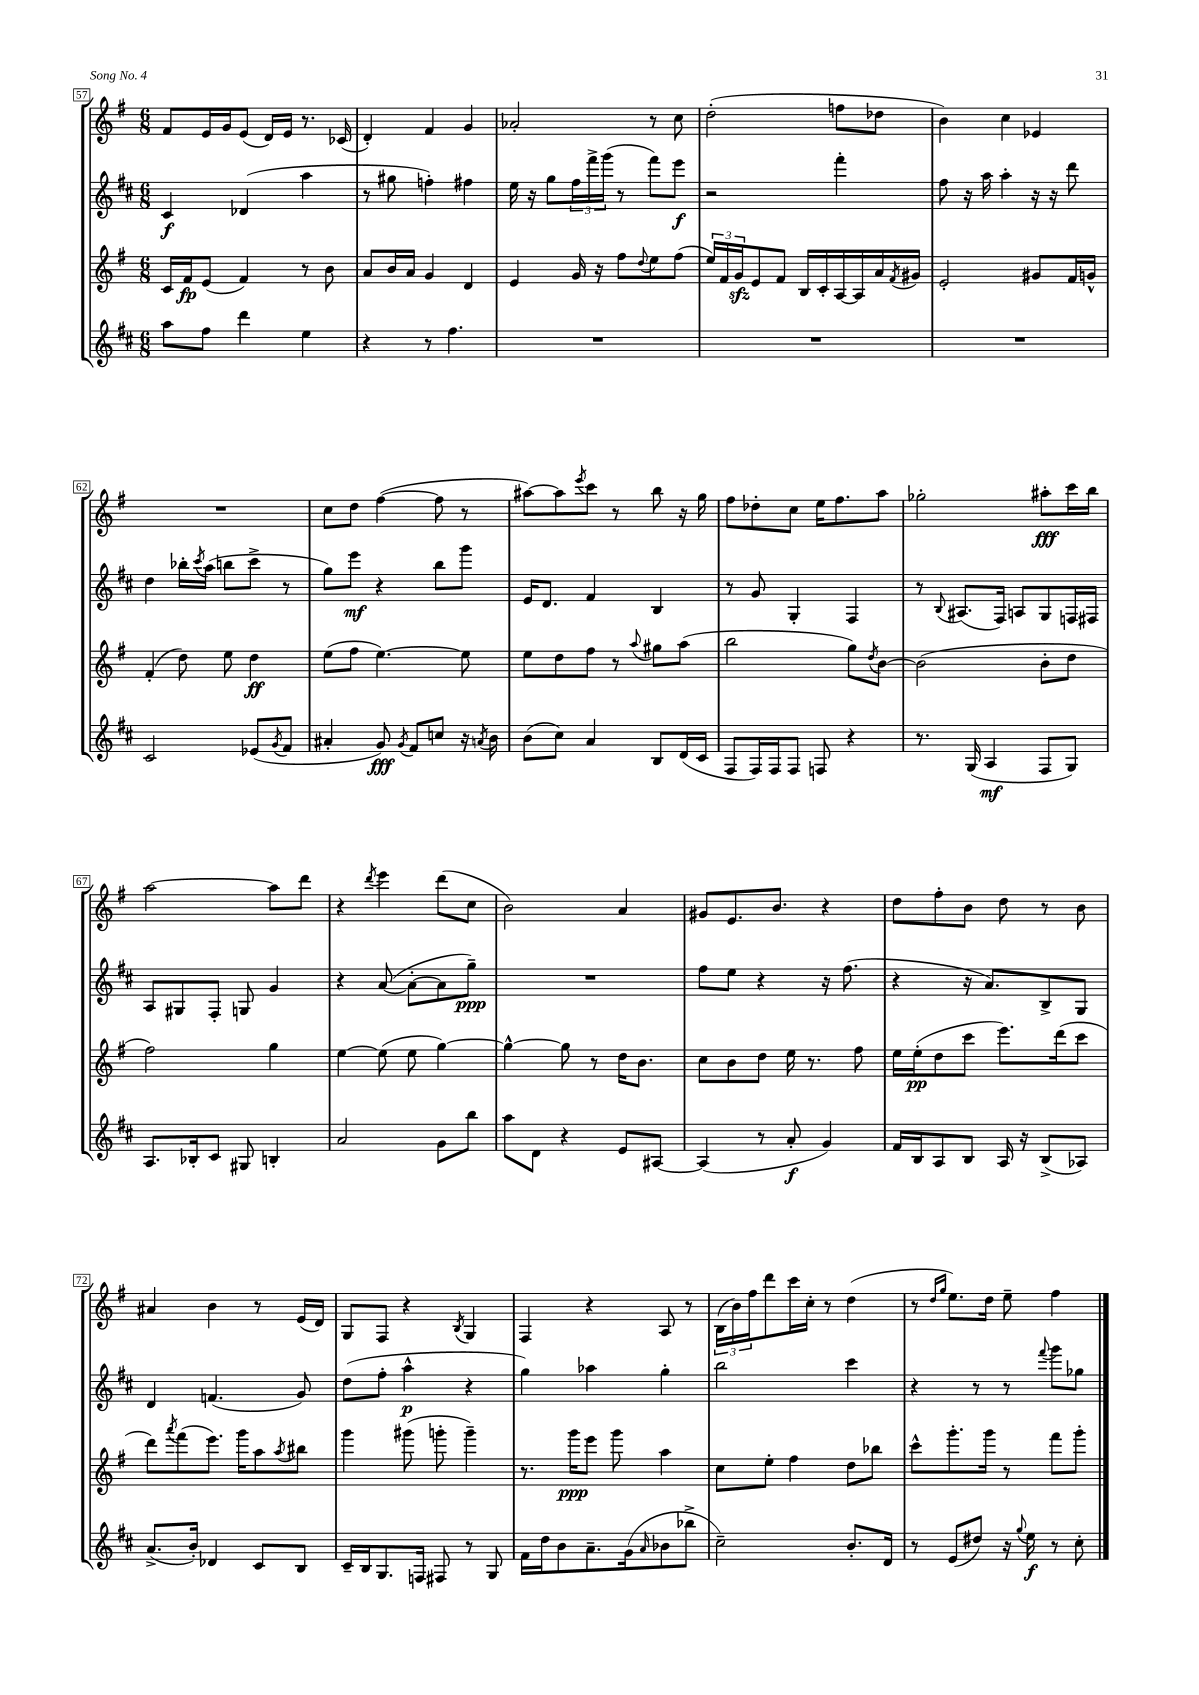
<<
\new StaffGroup <<
\new Staff = "s0" {
    \clef treble \key g \major \numericTimeSignature \time 6/8
    fis'8 e'16 g'16 e'8( d'16) e'16 r8. ces'16( |
    d'4-.) fis'4 g'4 |
    aes'2-. r8 c''8 |
    d''2-.( f''8 des''8 |
    b'4) c''4 ees'4 |
    R2. |
    c''8 d''8 fis''4~( fis''8 r8 |
    ais''8~) ais''8 \acciaccatura { e'''8 } c'''8 r8 b''8 r16 g''16 |
    fis''8 des''8-. c''8 e''16 fis''8. a''8 |
    ges''2-. ais''8-.\fff c'''16 b''16 |
    a''2~ a''8 d'''8 |
    r4 \acciaccatura { d'''8 } e'''4 d'''8( c''8 |
    b'2) a'4 |
    gis'8 e'8. b'8. r4 |
    d''8 fis''8-. b'8 d''8 r8 b'8 |
    ais'4 b'4 r8 e'16( d'16) |
    g8 fis8 r4 \acciaccatura { b8 } g4 |
    fis4 r4 a8 r8 |
    \tuplet 3/2 { b16( b'16) fis''16 } d'''8 c'''16 c''16-. r8 d''4( |
    r8 \grace { d''16 g''16 } e''8.) d''16 e''8-- fis''4 \bar "|." |
}
\new Staff = "s1" {
    \clef treble \key d \major \numericTimeSignature \time 6/8
    cis'4\f des'4( a''4 |
    r8 gis''8 f''4-.) fis''4 |
    e''16 r16 g''8 \tuplet 3/2 { fis''16 fis'''16-> g'''16( } r8 fis'''8) e'''8\f |
    r2 fis'''4-. |
    fis''8 r16 a''16 a''4-. r16 r16 d'''8 |
    d''4 bes''16-. \acciaccatura { cis'''8 } a''16( b''8 cis'''8-> r8 |
    g''8) e'''8\mf r4 b''8 g'''8 |
    e'16 d'8. fis'4 b4 |
    r8 g'8 g4-. fis4 |
    r8 \appoggiatura { b8 } ais8.( fis16) a8 g8 f16 fis16 |
    a8 gis8 fis8-. g8 g'4 |
    r4 a'8~( a'8~-. a'8 g''8--\ppp) |
    R2. |
    fis''8 e''8 r4 r16 fis''8.( |
    r4 r16 a'8.) b8-> g8 |
    d'4 f'4.( g'8) |
    d''8( fis''8-. a''4-^\p r4 |
    g''4) aes''4 g''4-. |
    b''2 cis'''4 |
    r4 r8 r8 \appoggiatura { fis'''8 } g'''8 ges''8 \bar "|." |
}
\new Staff = "s2" {
    \clef treble \key g \major \numericTimeSignature \time 6/8
    c'16 fis'16\fp e'8( fis'4) r8 b'8 |
    a'8 b'16 a'16 g'4 d'4 |
    e'4 g'16 r16 fis''8 \appoggiatura { d''8 } e''8 fis''8( |
    \tuplet 3/2 { e''16) fis'16 g'16\sfz } e'8 fis'8 b16 c'16-. a16~ a16 a'16 \acciaccatura { fis'8 } gis'16 |
    e'2-. gis'8 fis'16 g'16-^ |
    fis'4-.( d''8) e''8 d''4\ff |
    e''8( fis''8 e''4.~) e''8 |
    e''8 d''8 fis''8 r8 \appoggiatura { a''8 } gis''8 a''8( |
    b''2 g''8) \acciaccatura { d''8 } b'8~ |
    b'2( b'8-. d''8 |
    fis''2) g''4 |
    e''4~ e''8( e''8 g''4~) |
    g''4~-^ g''8 r8 d''16 b'8. |
    c''8 b'8 d''8 e''16 r8. fis''8 |
    e''16 e''16-.\pp( d''8 c'''8 e'''8.) d'''16( c'''8 |
    d'''8) \acciaccatura { a'''8 } fis'''8( e'''8.) g'''16 a''8 \acciaccatura { a''8 } bis''8 |
    g'''4 gis'''8( g'''8-. g'''4--) |
    r8. g'''16\ppp e'''8 g'''8 a''4 |
    c''8 e''8-. fis''4 d''8 bes''8 |
    c'''8-^ g'''8.-. g'''16 r8 fis'''8 g'''8-. \bar "|." |
}
\new Staff = "s3" {
    \clef treble \key d \major \numericTimeSignature \time 6/8
    a''8 fis''8 d'''4 e''4 |
    r4 r8 fis''4. |
    R2. |
    R2. |
    R2. |
    cis'2 ees'8( \acciaccatura { g'8 } fis'8 |
    ais'4-. g'8\fff) \acciaccatura { g'8 } fis'8 c''8 r16 \acciaccatura { a'8 } b'16 |
    b'8( cis''8) a'4 b8 d'16( cis'16 |
    fis8 fis16) fis16 fis8 f8 r4 |
    r8. g16( a4\mf fis8 g8) |
    a8. bes16-. cis'8 gis8 b4-. |
    a'2 g'8 b''8 |
    a''8 d'8 r4 e'8 ais8~ |
    ais4( r8 a'8-.\f g'4) |
    fis'16 b16 a8 b8 a16 r16 b8->( aes8) |
    a'8.->( b'16-.) des'4 cis'8 b8 |
    cis'16-- b16 g8. f16 fis8 r8 g8 |
    fis'16 d''16 b'8 a'8.-- g'16( \grace { a'16 } bes'8 bes''8-> |
    cis''2--) b'8.-. d'16 |
    r8 e'8( dis''8) r16 \appoggiatura { g''8 } e''16\f r8 cis''8-. \bar "|." |
}
>>
>>
\layout { \context { \Score currentBarNumber = #57 \override BarNumber.stencil = #(make-stencil-boxer 0.1 0.3 ly:text-interface::print) } }
